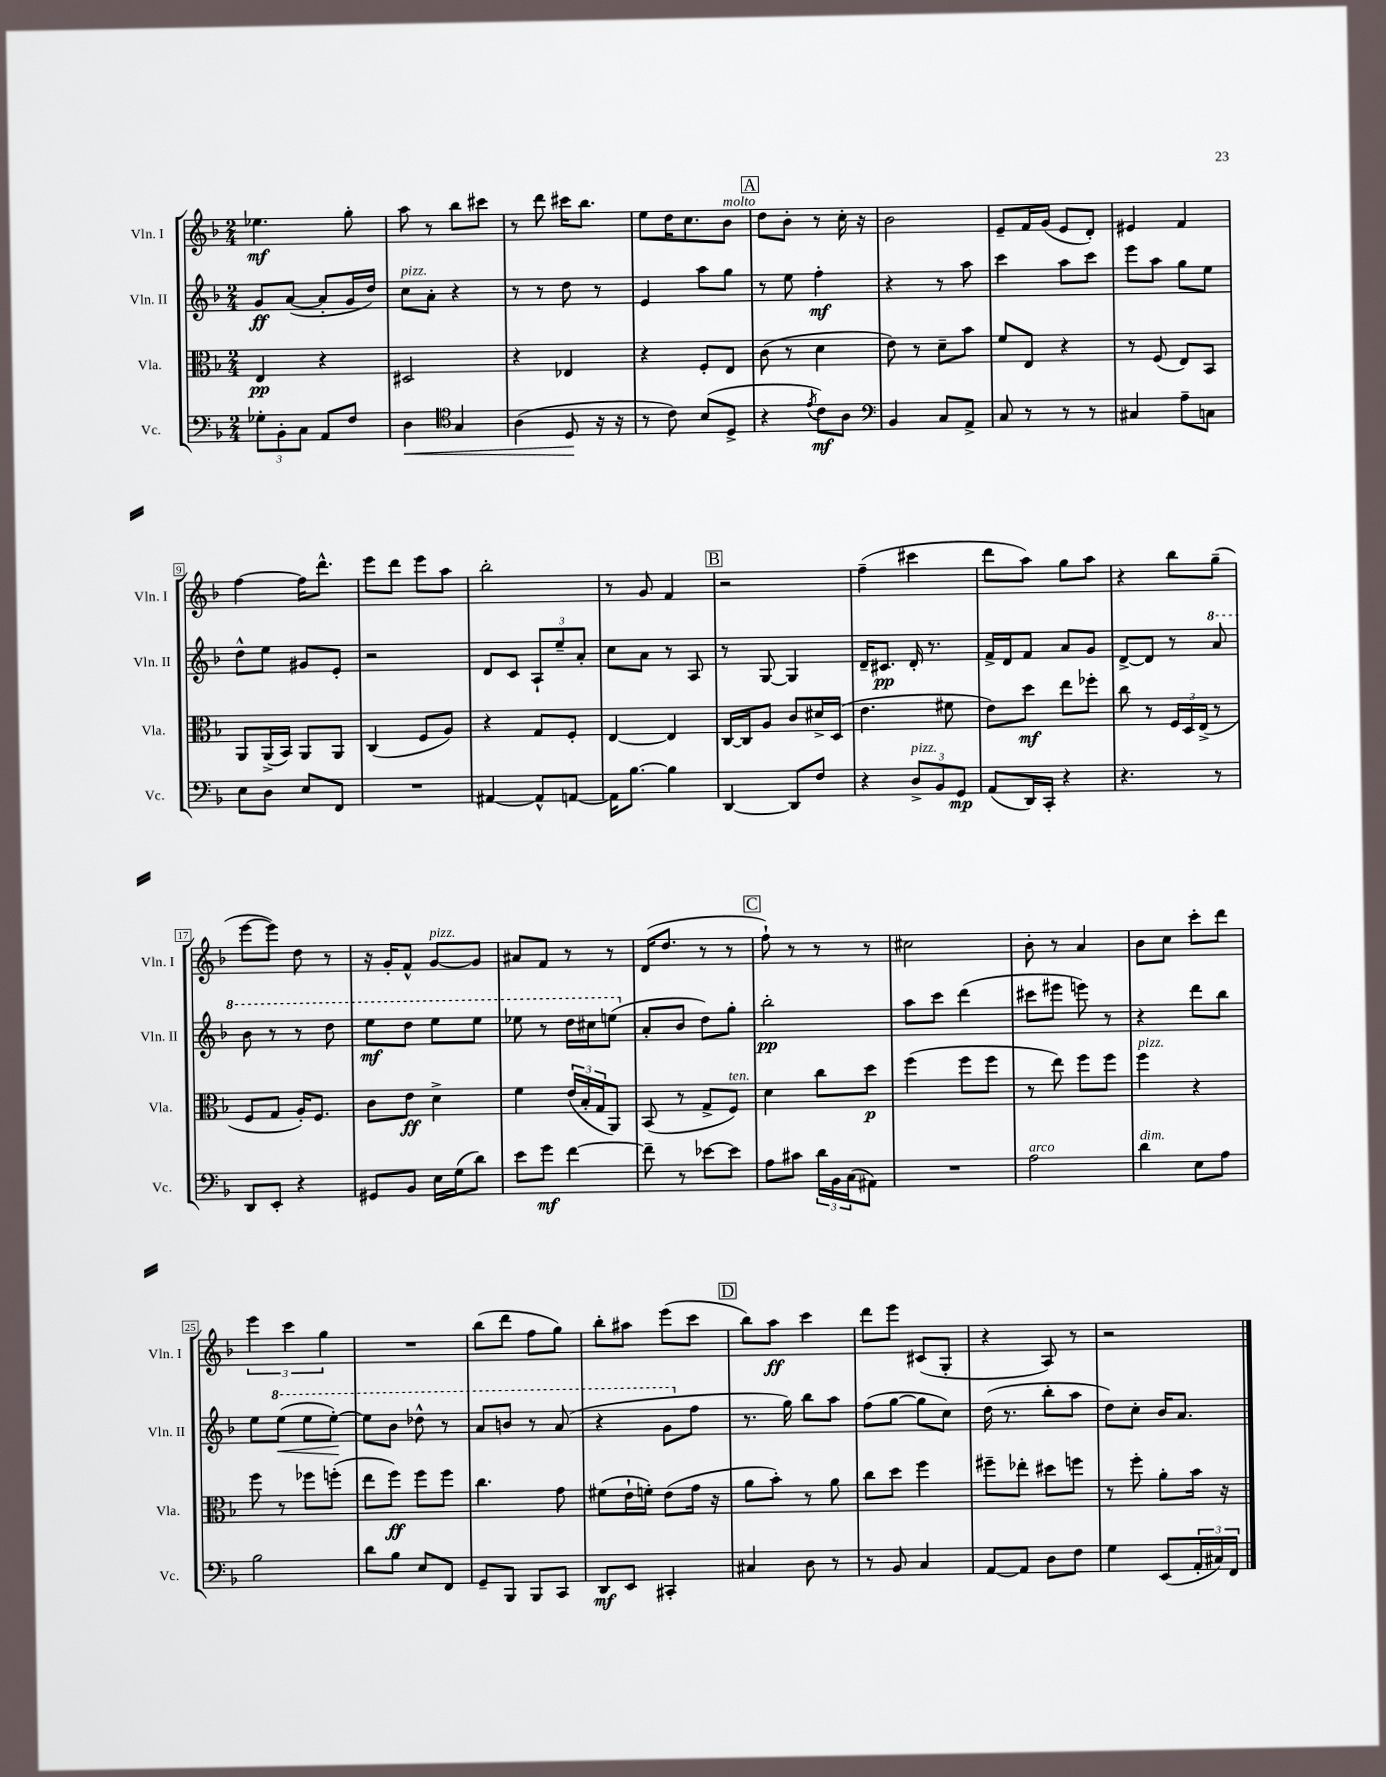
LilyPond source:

<<
\new StaffGroup <<
\new Staff = "s0" \with { instrumentName = "Vln. I" shortInstrumentName = "Vln. I" } {
    \clef treble \key f \major \numericTimeSignature \time 2/4
    ees''4.\mf g''8-. |
    a''8 r8 bes''8 cis'''8 |
    r8 d'''8 cis'''16 bes''8. |
    e''8 d''16 c''8. bes'8^\markup { \italic "molto" } |
    \mark \markup { \box "A" } d''8 bes'8-. r8 c''16-. r16 |
    bes'2 |
    e'8-- f'16 g'16( e'8 d'8-.) |
    eis'4 f'4 |
    f''4~ f''16 d'''8.-^ |
    e'''8 d'''8 e'''8 a''8 |
    bes''2-. |
    r8 g'8 f'4 |
    \mark \markup { \box "B" } r2 |
    f''4--( cis'''4 |
    d'''8 a''8) g''8 a''8 |
    r4 bes''8 g''8--( |
    e'''8~ e'''8) d''8 r8 |
    r16 g'16-. f'8-^ g'8~^\markup { \italic "pizz." } g'8 |
    ais'8 f'8 r8 r8 |
    d'16( d''8. r8 r8 |
    \mark \markup { \box "C" } f''8-!) r8 r8 r8 |
    cis''2 |
    bes'8-. r8 a'4 |
    bes'8 c''8 c'''8-. d'''8 |
    \tuplet 3/2 { e'''4 c'''4 g''4 } |
    R2 |
    bes''8( d'''8 f''8 g''8) |
    bes''8-. ais''8 e'''8( c'''8 |
    \mark \markup { \box "D" } bes''8) a''8\ff c'''4 |
    d'''8 e'''8 cis'8( g8-. |
    r4 a8) r8 |
    r2 \bar "|." |
}
\new Staff = "s1" \with { instrumentName = "Vln. II" shortInstrumentName = "Vln. II" } {
    \clef treble \key f \major \numericTimeSignature \time 2/4
    g'8\ff a'8~( a'8-. g'16 d''16) |
    c''8^\markup { \italic "pizz." } a'8-. r4 |
    r8 r8 d''8 r8 |
    e'4 a''8 g''8 |
    \mark \markup { \box "A" } r8 e''8 f''4-.\mf |
    r4 r8 a''8 |
    c'''4 a''8 c'''8 |
    e'''8 a''8 g''8 e''8 |
    d''8-^ e''8 gis'8 e'8-. |
    r2 |
    d'8 c'8 \tuplet 3/2 { a8-! e''8-- a'8-. } |
    c''8 a'8 r8 a8 |
    \mark \markup { \box "B" } r8 g8~ g4 |
    d'16-- cis'8.\pp d'16-. r8. |
    f'16-> d'16 f'8 a'8 g'8 |
    d'8~-> d'8 r8 \ottava #1 a''8 |
    bes''8 r8 r8 d'''8 |
    e'''8\mf d'''8 e'''8 e'''8 |
    ees'''8 r8 d'''16 cis'''16 e'''8( \ottava #0 |
    a'8-. bes'8 d''8) g''8-. |
    \mark \markup { \box "C" } bes''2-.\pp |
    a''8 c'''8 d'''4( |
    cis'''8 eis'''8 e'''8) r8 |
    r4 d'''8 bes''8 |
    e''8 \ottava #1 e'''8\<( e'''8 e'''8~-.\!) |
    e'''8 bes''8 des'''8-^ r8 |
    a''8 b''8 r8 a''8( |
    r4 g''8 \ottava #0 f''8 |
    \mark \markup { \box "D" } r8. g''16) bes''8 a''8 |
    f''8( g''8~ g''8 c''8) |
    d''16( r8. bes''8-. a''8 |
    d''8) c''8-. bes'16 a'8. \bar "|." |
}
\new Staff = "s2" \with { instrumentName = "Vla." shortInstrumentName = "Vla." } {
    \clef alto \key f \major \numericTimeSignature \time 2/4
    e4\pp r4 |
    dis2 |
    r4 ees4 |
    r4 f8-. e8 |
    \mark \markup { \box "A" } c'8( r8 d'4 |
    e'8) r8 d'8-- bes'8 |
    f'8 e8 r4 |
    r8 f8( e8) bes,8 |
    a,8 a,16->( bes,16) a,8 a,8 |
    c4( f8 a8) |
    r4 g8 f8-. |
    e4~ e4 |
    \mark \markup { \box "B" } c16~ c16 a8 c'8 dis'16-> d16( |
    e'4. fis'8 |
    e'8) d''8\mf e''8 fes''8-. |
    c''8 r8 \tuplet 3/2 { f16 d16 e16->( } r8 |
    f8 g8 a16-.) f8. |
    c'8 e'8\ff d'4-> |
    f'4 \tuplet 3/2 { e'16( bes16-. g16 } a,8) |
    bes,8( r8 g8-> f8^\markup { \italic "ten." }) |
    \mark \markup { \box "C" } d'4 c''8 d''8\p |
    f''4( f''8 f''8 |
    r8 e''8) f''8 f''8 |
    f''4^\markup { \italic "pizz." } r4 |
    f''8 r8 fes''8 f''8-.( |
    e''8 f''8\ff) f''8 f''8 |
    c''4. g'8 |
    fis'8( e'16-! f'16-.) e'8( g'16 r16 |
    \mark \markup { \box "D" } a'8 bes'8-.) r8 a'8 |
    c''8 d''8 f''4 |
    fis''8-- ees''8-. dis''8 f''8 |
    r8 f''8-. a'8-. bes'16 r16 \bar "|." |
}
\new Staff = "s3" \with { instrumentName = "Vc." shortInstrumentName = "Vc." } {
    \clef bass \key f \major \numericTimeSignature \time 2/4
    \tuplet 3/2 { ges8-. bes,8-. c8 } a,8 f8 |
    d4\< \clef tenor g4 |
    a4( d8\! r16 r16 |
    r8 c'8) bes8( d8-> |
    \mark \markup { \box "A" } r4 \acciaccatura { e'8 } c'8\mf) a8 |
    \clef bass bes,4 c8 a,8-> |
    c8 r8 r8 r8 |
    cis4 a8-- c8 |
    e8 d8 e8 f,8 |
    R2 |
    ais,4~ ais,8-^ a,8~ |
    a,16 bes8.~ bes4 |
    \mark \markup { \box "B" } d,4~ d,8 f8 |
    r4 \tuplet 3/2 { d8->^\markup { \italic "pizz." } bes,8 g,8\mp } |
    a,8( d,16) c,16-. r4 |
    r4. r8 |
    d,8 e,8-. r4 |
    gis,8 bes,8 e16 g16( d'8) |
    e'8 g'8\mf f'4~ |
    f'8-- r8 ees'8~ ees'8 |
    \mark \markup { \box "C" } a8 cis'8 \tuplet 3/2 { d'16 bes,16 c16( } ais,8) |
    R2 |
    a2^\markup { \italic "arco" } |
    d'4^\markup { \italic "dim." } e8 a8 |
    bes2 |
    d'8 bes8 e8 f,8 |
    g,8-- bes,,8 bes,,8 c,8 |
    d,8\mf e,8 cis,4-. |
    \mark \markup { \box "D" } cis4 d8 r8 |
    r8 bes,8 c4 |
    a,8~ a,8 d8 f8 |
    g4 e,8( \tuplet 3/2 { a,16-. cis16) f,16 } \bar "|." |
}
>>
>>
\layout { \context { \Score \override BarNumber.stencil = #(make-stencil-boxer 0.1 0.3 ly:text-interface::print) } }
